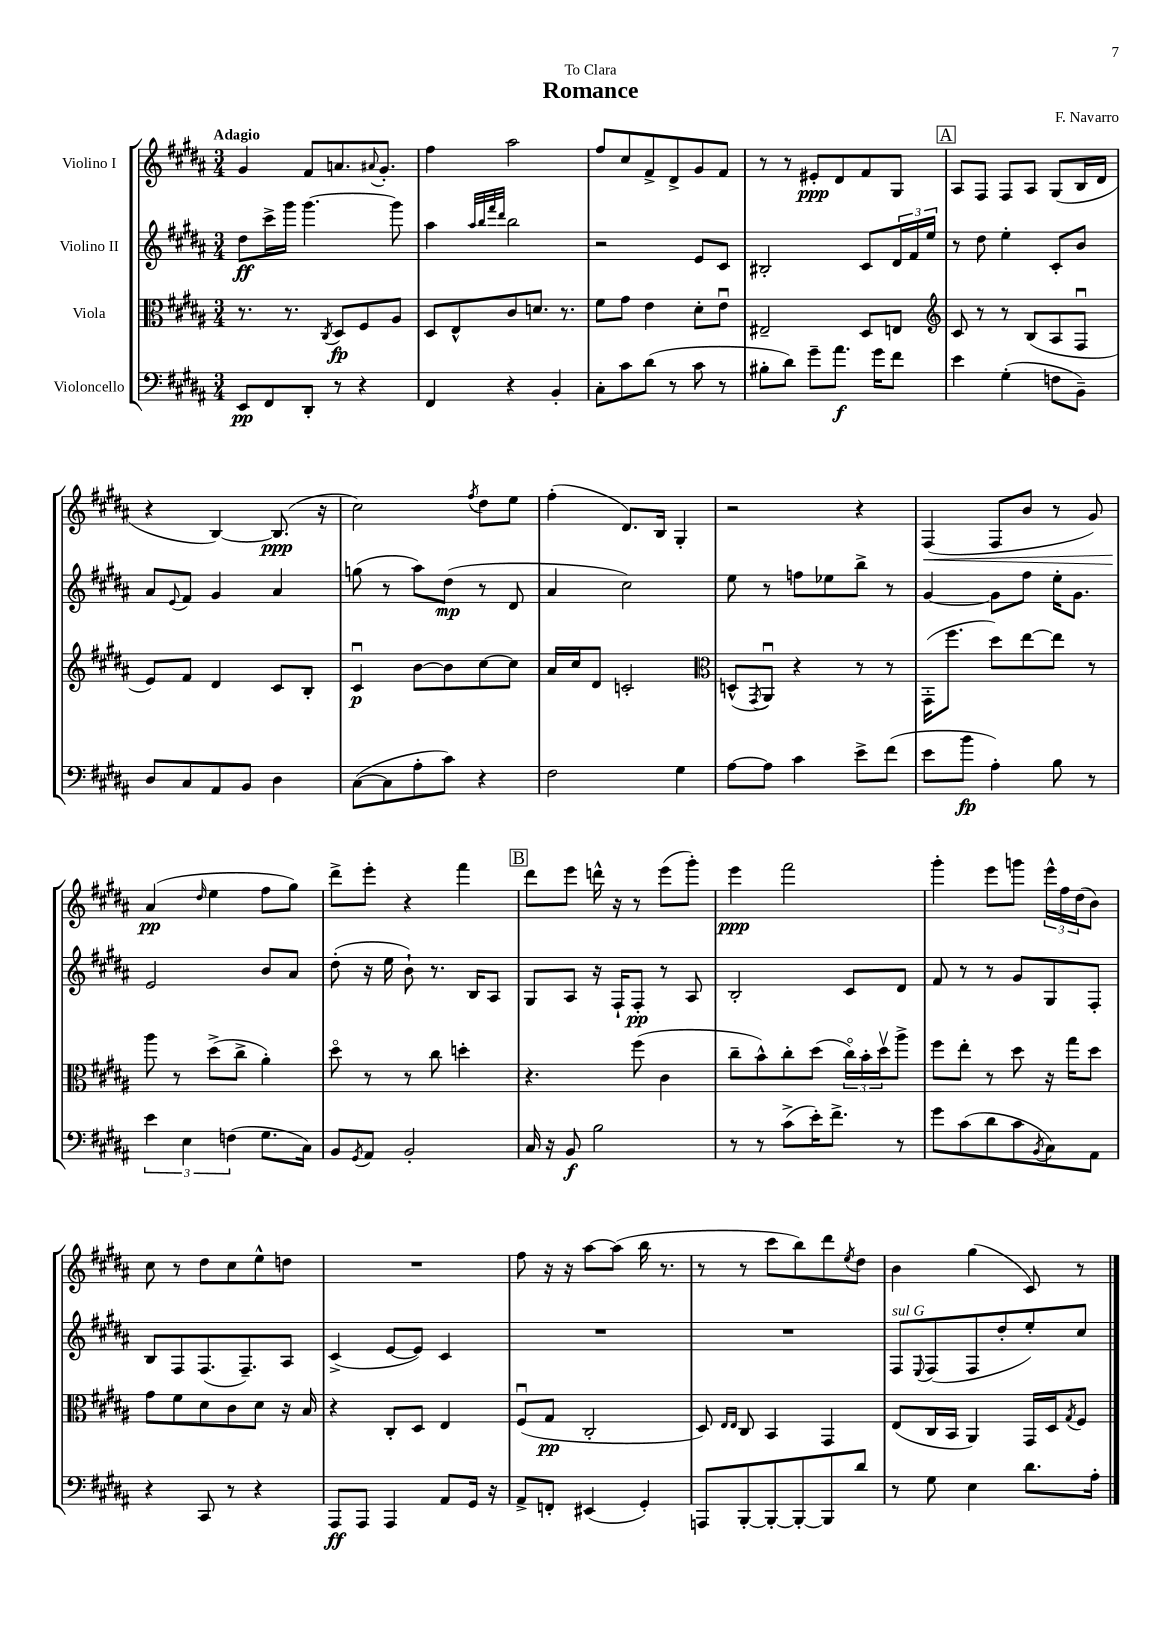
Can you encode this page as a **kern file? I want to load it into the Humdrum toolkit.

**kern	**dynam	**kern	**dynam	**kern	**dynam	**kern	**dynam
*part4	*part4	*part3	*part3	*part2	*part2	*part1	*part1
*staff4	*staff4	*staff3	*staff3	*staff2	*staff2	*staff1	*staff1
*I"Violoncello	*	*I"Viola	*	*I"Violino II	*	*I"Violino I	*
*clefF4	*	*clefC3	*	*clefG2	*	*clefG2	*
*k[f#c#g#d#a#]	*	*k[f#c#g#d#a#]	*	*k[f#c#g#d#a#]	*	*k[f#c#g#d#a#]	*
*M3/4	*	*M3/4	*	*M3/4	*	*M3/4	*
=1	=1	=1	=1	=1	=1	=1	=1
!	!	!	!	!	!	!LO:TX:a:B:t=Adagio	!
8EE/L	pp	8.r	.	8dd#\L	ff	4g#/	.
8FF#/	.	.	.	16ccc#^\L	.	.	.
.	.	8.r	.	16ggg#\JJ	.	.	.
8DD#'/J	.	.	.	[4.ggg#\	.	8f#/L	.
.	.	8qC#/	.	.	.	.	.
8r	.	8D#/L	fp	.	.	8.an/	.
4r	.	8F#/	.	.	.	.	.
.	.	.	.	.	.	8qqa#X/	.
.	.	.	.	.	.	8.g#'/J	.
.	.	8A#/J	.	8ggg#\]	.	.	.
=2	=2	=2	=2	=2	=2	=2	=2
4FF#/	.	8D#/L	.	4aa#\	.	4ff#\	.
.	.	8E^^/	.	.	.	.	.
.	.	.	.	32qqaa#/LLL	.	.	.
.	.	.	.	32qqbb/	.	.	.
.	.	.	.	32qqfff#/	.	.	.
.	.	.	.	32qqddd#/JJJ	.	.	.
4r	.	8c#/	.	2bb\	.	2aa#\	.
.	.	8.dn/J	.	.	.	.	.
4BB'/	.	.	.	.	.	.	.
.	.	8.r	.	.	.	.	.
=3	=3	=3	=3	=3	=3	=3	=3
8C#'\L	.	8f#\L	.	2r	.	8ff#/L	.
8c#\	.	8g#\J	.	.	.	8cc#/	.
(8d#\J	.	4e\	.	.	.	8f#^/	.
8r	.	.	.	.	.	8d#^/	.
8c#\	.	8d#'\L	.	8e/L	.	8g#/	.
8r	.	8eu\J	.	8c#/J	.	8f#/J	.
=4	=4	=4	=4	=4	=4	=4	=4
8B#X'\L	.	2E#X~/	.	2B#X'/	.	8r	.
8d#\J)	.	.	.	.	.	8r	.
8g#~\L	.	.	.	.	.	8e#X'/L	ppp
8.a#\J	f	.	.	.	.	8d#/	.
.	.	8D#/L	.	8c#/L	.	8f#/	.
16g#\KL	.	.	.	.	.	.	.
8f#\J	.	8En/J	.	24d#/L	.	8G#/J	.
.	.	.	.	24f#/	.	.	.
.	.	.	.	24ee/JJ	.	.	.
!!LO:REH:place=s1:t=A
=5	=5	=5	=5	=5	=5	=5	=5
*	*	*clefG2	*	*	*	*	*
4e\	.	8c#/	.	8r	.	8A#/L	.
.	.	8r	.	8dd#\	.	8F#/J	.
(4G#'\	.	8r	.	4ee'\	.	8F#/L	.
.	.	(8B/L	.	.	.	8A#/J	.
8Fn\L	.	8A#/	.	8c#'/L	.	(8G#/L	.
8BB~\J)	.	8F#u/J	.	8b/J	.	16B/L	.
.	.	.	.	.	.	16d#/JJ	.
!!LO:LB:g=z
=6	=6	=6	=6	=6	=6	=6	=6
8D#/L	.	8e/L)	.	8a#/L	.	4r	.
.	.	.	.	8qqe/	.	.	.
8C#/	.	8f#/J	.	8f#/J	.	.	.
8AA#/	.	4d#/	.	4g#/	.	[4B/)	.
8BB/J	.	.	.	.	.	.	.
4D#\	.	8c#/L	.	4a#/	.	(8.B/]	ppp
.	.	8B'/J	.	.	.	.	.
.	.	.	.	.	.	16r	.
=7	=7	=7	=7	=7	=7	=7	=7
([8C#\L	.	4c#u/	p	(8ggn\	.	2cc#\)	.
8C#\]	.	.	.	8r	.	.	.
8A#'\	.	[8b\L	.	8aa#\L)	.	.	.
8c#\J)	.	8b\]	.	(8dd#\J	mp	.	.
.	.	.	.	.	.	8qff#/	.
4r	.	[8cc#\	.	8r	.	8dd#\L	.
.	.	8cc#\J]	.	8d#/	.	8ee\J	.
=8	=8	=8	=8	=8	=8	=8	=8
2F#\	.	16a#/LL	.	4a#/	.	(4ff#'\	.
.	.	16cc#/J	.	.	.	.	.
.	.	8d#/J	.	.	.	.	.
.	.	2cn'/	.	2cc#\)	.	8.d#/L)	.
.	.	.	.	.	.	16B/Jk	.
4G#\	.	.	.	.	.	4G#'/	.
=9	=9	=9	=9	=9	=9	=9	=9
*	*	*clefC3	*	*	*	*	*
[8A#\L	.	(8Dn^^/L	.	8ee\	.	2r	.
.	.	8qGG#/	.	.	.	.	.
8A#\J]	.	8AA#u/J)	.	8r	.	.	.
4c#\	.	4r	.	8ffn\L	.	.	.
.	.	.	.	8ee-X\	.	.	.
8e^\L	.	8r	.	8bb^\J	.	4r	.
(8f#\J	.	8r	.	8r	.	.	.
=10	=10	=10	=10	=10	=10	=10	=10
!	!	!	!	!	!	!	!LO:HP:b
8e\L	.	(16GG#'\KL	.	[4g#/	.	(4F#/	<
.	.	8.ff#\J	.	.	.	.	.
8b\J	fp	.	.	.	.	.	.
4A#'\)	.	8dd#\L)	.	8g#\L]	.	8F#/L	.
.	.	[8ee\	.	8ff#\J	.	8b/J	.
8B\	.	8ee\J]	.	16ee'\KL	.	8r	.
.	.	.	.	8.g#\J	.	.	.
8r	.	8r	.	.	.	8g#/)	.
!!LO:LB:g=z
=11	=11	=11	=11	=11	=11	=11	=11
6e\	.	8aa#\	.	2e/	.	(4a#/	pp
.	.	8r	.	.	.	.	.
6E\	.	.	.	.	.	.	.
.	.	.	.	.	.	16qqdd#/	.
.	.	(8dd#^\L	.	.	.	4ee\	[
(6Fn\	.	.	.	.	.	.	.
.	.	8cc#^\J	.	.	.	.	.
8.G#\L	.	4a#'\)	.	8b/L	.	8ff#\L	.
.	.	.	.	8a#/J	.	8gg#\J)	.
16C#\Jk)	.	.	.	.	.	.	.
=12	=12	=12	=12	=12	=12	=12	=12
8BB/L	.	8dd#\	.	(8dd#'\	.	8ddd#^\L	.
8qGG#/	.	.	.	.	.	.	.
8AA#/J	.	8r	.	16r	.	8eee'\J	.
.	.	.	.	16ee\	.	.	.
2BB'/	.	8r	.	8b`\)	.	4r	.
.	.	8cc#\	.	8.r	.	.	.
.	.	4ddn'\	.	.	.	4fff#\	.
.	.	.	.	16B/KL	.	.	.
.	.	.	.	8A#/J	.	.	.
!!LO:REH:place=s1:t=B
=13	=13	=13	=13	=13	=13	=13	=13
16C#/	.	4.r	.	8G#/L	.	8ddd#\L	.
16r	.	.	.	.	.	.	.
8BB/	f	.	.	8A#/J	.	8eee\J	.
2B\	.	.	.	16r	.	16dddn^^\	.
.	.	.	.	16F#`/KL	.	16r	.
.	.	(8ff#\	.	8F#'/J	pp	8r	.
.	.	4c#\	.	8r	.	(8eee\L	.
.	.	.	.	8A#/	.	8ggg#'\J)	.
=14	=14	=14	=14	=14	=14	=14	=14
8r	.	8cc#~\L	.	2B'/	.	4eee\	ppp
8r	.	8b^^\)	.	.	.	.	.
(8c#^\L	.	8cc#'\	.	.	.	2fff#\	.
16e'\K)	.	(8dd#\J	.	.	.	.	.
8.f#^\J	.	.	.	.	.	.	.
.	.	24cc#\LL)	.	8c#/L	.	.	.
.	.	24b'\	.	.	.	.	.
.	.	24dd#v\J	.	.	.	.	.
8r	.	8aa#^\J	.	8d#/J	.	.	.
=15	=15	=15	=15	=15	=15	=15	=15
8g#\L	.	8ff#\L	.	8f#/	.	4ggg#'\	.
(8c#\	.	8ee'\J	.	8r	.	.	.
8d#\	.	8r	.	8r	.	8eee\L	.
8c#\	.	8dd#\	.	8g#/L	.	8gggn\J	.
8qBB/	.	.	.	.	.	.	.
8C#\)	.	16r	.	8G#/	.	24eee^^\LL	.
.	.	.	.	.	.	24ff#\	.
.	.	16gg#\KL	.	.	.	.	.
.	.	.	.	.	.	(24dd#\J	.
8AA#\J	.	8dd#\J	.	8F#'/J	.	8b\J)	.
!!LO:LB:g=z
=16	=16	=16	=16	=16	=16	=16	=16
4r	.	8g#\L	.	8B/L	.	8cc#\	.
.	.	8f#\	.	8F#/	.	8r	.
8CC#/	.	8d#\	.	(8.F#/	.	8dd#\L	.
8r	.	8c#\	.	.	.	8cc#\	.
.	.	.	.	8.F#~/)	.	.	.
4r	.	8d#\J	.	.	.	8ee^^\	.
.	.	16r	.	8A#/J	.	8ddn\J	.
.	.	16B/	.	.	.	.	.
=17	=17	=17	=17	=17	=17	=17	=17
8AAA#/L	ff	4r	.	(4c#^/	.	2.r	.
8AAA#/J	.	.	.	.	.	.	.
4AAA#/	.	8C#'/L	.	[8e/L	.	.	.
.	.	8D#/J	.	8e/J])	.	.	.
8AA#/L	.	4E/	.	4c#/	.	.	.
16GG#/Jk	.	.	.	.	.	.	.
16r	.	.	.	.	.	.	.
=18	=18	=18	=18	=18	=18	=18	=18
8AA#^/L	.	(8F#u/L	.	2.r	.	8ff#\	.
8FFn'/J	.	8G#/J	pp	.	.	16r	.
.	.	.	.	.	.	16r	.
(4EE#X/	.	2C#'/	.	.	.	[8aa#\L	.
.	.	.	.	.	.	(8aa#\J]	.
4GG#'/)	.	.	.	.	.	16bb\	.
.	.	.	.	.	.	8.r	.
=19	=19	=19	=19	=19	=19	=19	=19
8AAAn/L	.	8D#/)	.	2.r	.	8r	.
.	.	16qqE/LL	.	.	.	.	.
.	.	16qqE/JJ	.	.	.	.	.
[8BBB'/	.	8C#/	.	.	.	8r	.
8BBB'/_	.	4BB/	.	.	.	8ccc#\L	.
8BBB'/_	.	.	.	.	.	8bb\)	.
8BBB/]	.	4GG#/	.	.	.	8ddd#\	.
.	.	.	.	.	.	8qee/	.
8d#/J	.	.	.	.	.	8dd#\J	.
=20	=20	=20	=20	=20	=20	=20	=20
!	!	!	!	!LO:TX:a:i:t=sul G	!	!	!
8r	.	(8E/L	.	8F#/L	.	4b\	.
.	.	.	.	8qqE/	.	.	.
8G#\	.	16C#/L	.	(8F#/	.	.	.
.	.	16BB/JJ	.	.	.	.	.
4E\	.	4AA#/)	.	8F#/	.	(4gg#\	.
.	.	.	.	8dd#'/	.	.	.
8.d#\L	.	16GG#/LL	.	8ee'/)	.	8c#/)	.
.	.	16D#/J	.	.	.	.	.
.	.	8qG#/	.	.	.	.	.
.	.	8F#/J	.	8cc#/J	.	8r	.
16A#'\Jk	.	.	.	.	.	.	.
==	==	==	==	==	==	==	==
*-	*-	*-	*-	*-	*-	*-	*-
